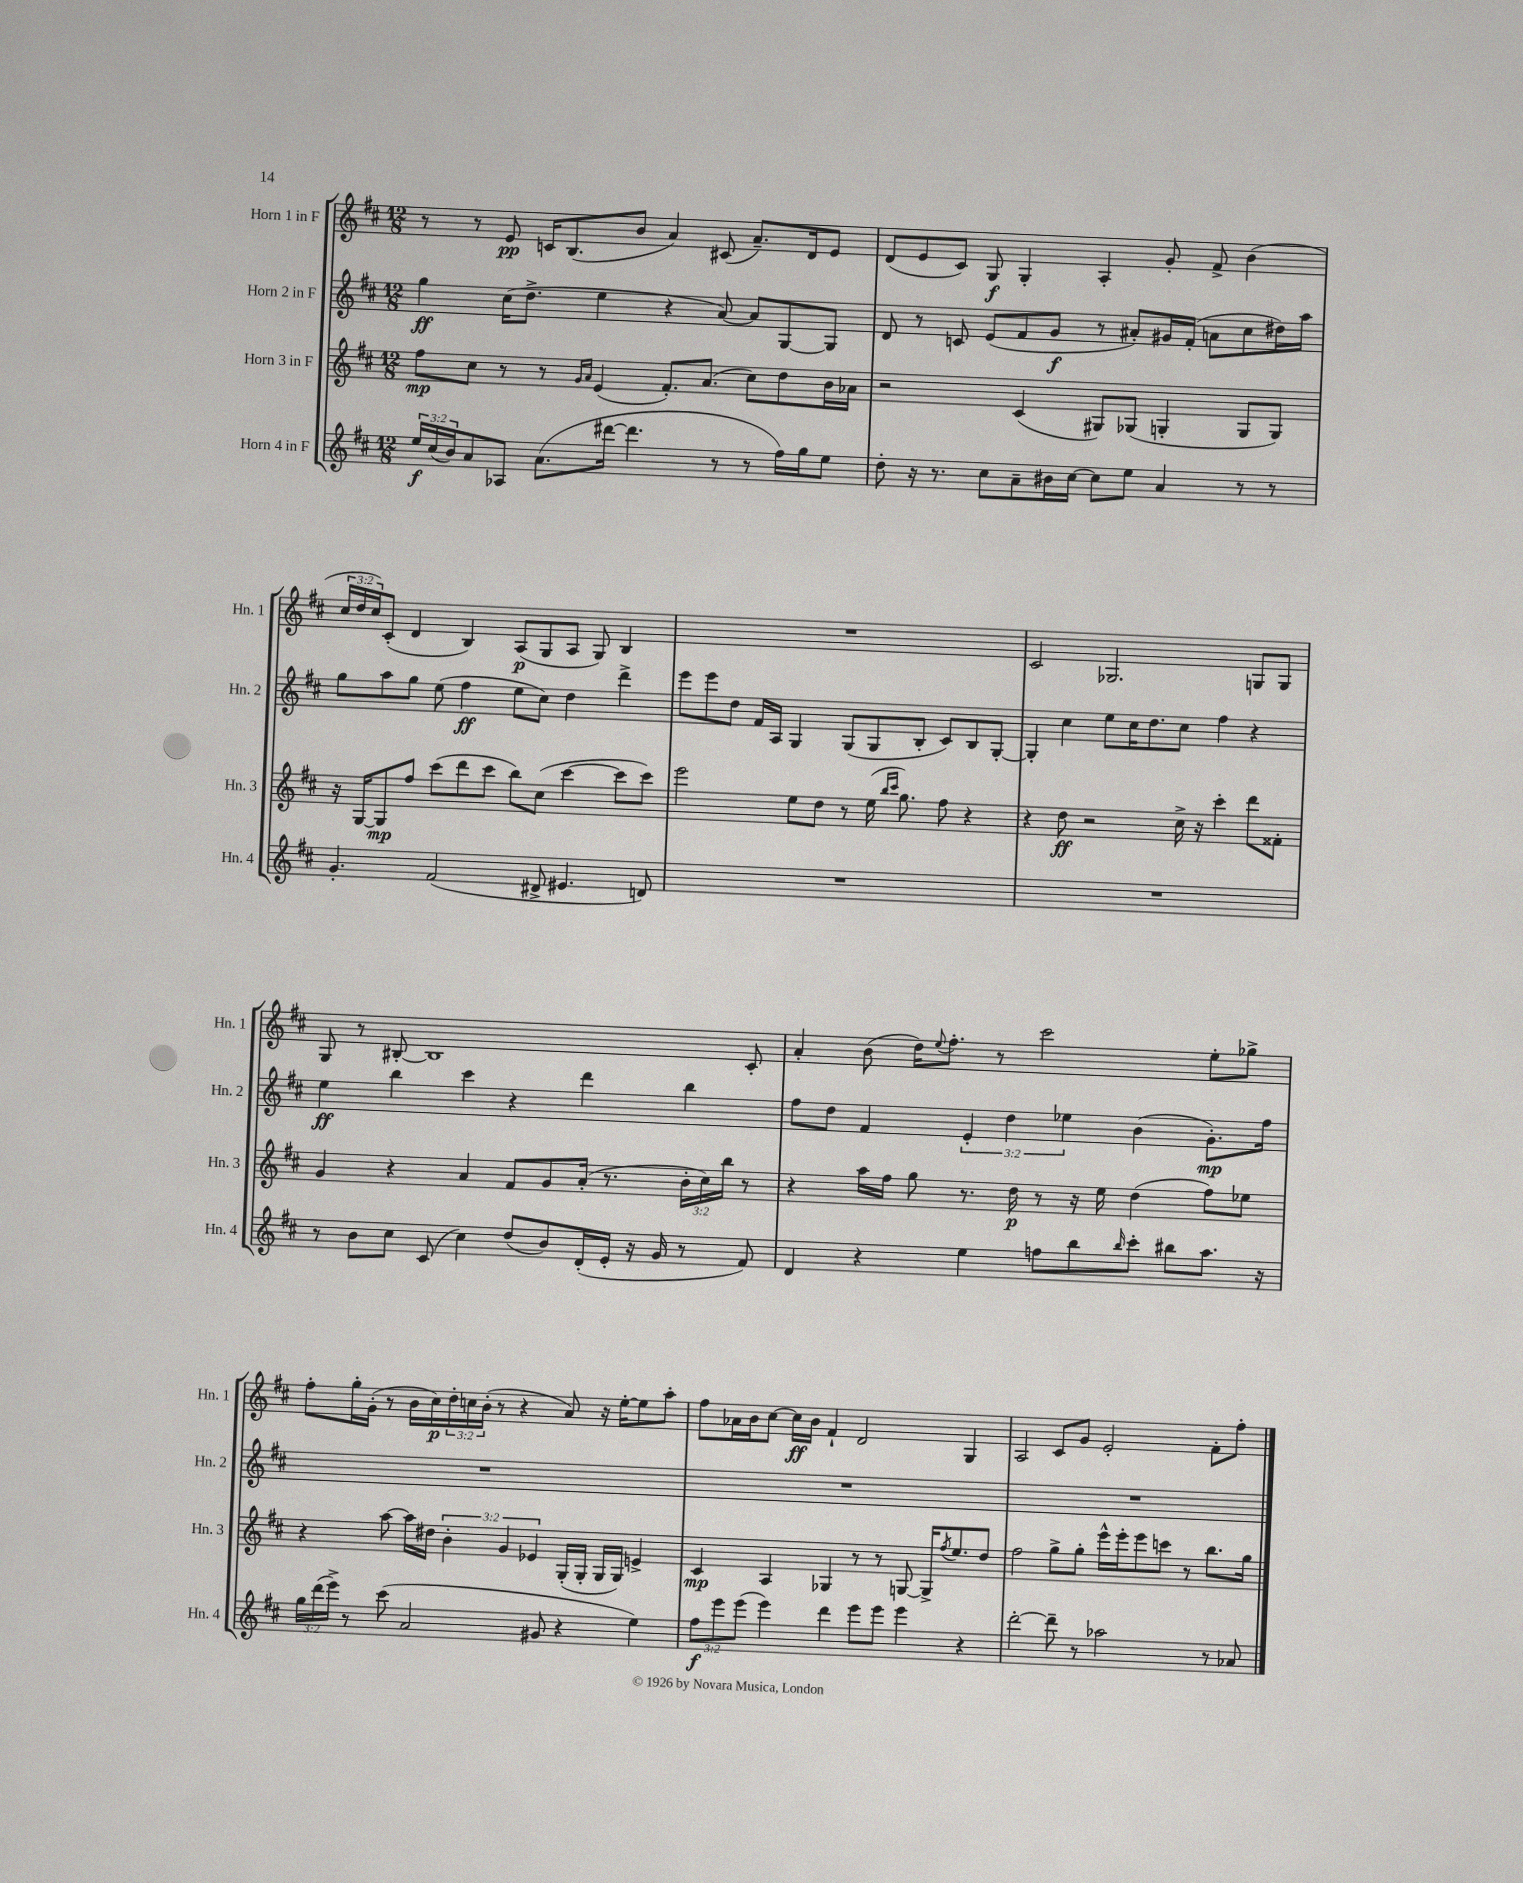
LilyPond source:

<<
\new StaffGroup <<
\new Staff = "s0" \with { instrumentName = "Horn 1 in F" shortInstrumentName = "Hn. 1" } {
    \clef treble \key d \major \numericTimeSignature \time 12/8 \override Staff.TupletNumber.text = #tuplet-number::calc-fraction-text
    r8 r8 e'8\pp c'16 b8.( b'8 a'4) cis'8( a'8.--) d'16 e'8 |
    d'8( e'8 cis'8) g8\f g4-. a4-. g'8-. fis'8-> b'4( |
    \tuplet 3/2 { cis''16 d''16 cis''16) } cis'8-.( d'4 b4) a8\p( g8 a8 g8) b4 |
    R1. |
    cis'2 ges2. g8 g8 |
    g8 r8 bis8~-. bis1 cis'8-. |
    a'4-. b'8( d''16) \appoggiatura { e''8 } fis''8.-. r8 cis'''2 e''8-. ges''8-> |
    fis''8-. g''16-. g'16-.( r8 b'16 cis''16\p) \tuplet 3/2 { d''16-. c''16 b'16-.( } r8 r4 a'8) r16 e''16~-. e''8 a''8-. |
    fis''8 aes'16 b'16 cis''8~ cis''16\ff b'16 fis'4-! d'2 g4 |
    a2 cis'8 g'8 e'2-. fis'8-. fis''8-. \bar "|." |
}
\new Staff = "s1" \with { instrumentName = "Horn 2 in F" shortInstrumentName = "Hn. 2" } {
    \clef treble \key d \major \numericTimeSignature \time 12/8 \override Staff.TupletNumber.text = #tuplet-number::calc-fraction-text
    g''4\ff cis''16( d''8.-> e''4 r4 a'8~) a'8 g8~ g8 |
    d'8 r8 c'8 e'8( fis'8 g'8\f r8 ais'8-.) gis'16 fis'16-.( a'8 cis''8 dis''16) a''16 |
    g''8 a''8 g''8 e''8( fis''4\ff e''8 cis''8) d''4 d'''4-> |
    e'''8 e'''8 d''8 fis'16 a16 g4 g8( g8 b8-. cis'8) b8 g8~-. |
    g4-. cis''4 e''8 cis''16 d''8. cis''8 fis''4 r4 |
    e''4\ff b''4 cis'''4 r4 d'''4 b''4 |
    fis''8 d''8 fis'4 \tuplet 3/2 { e'4-. d''4 ees''4 } b'4( g'8.-.\mp) fis''16 |
    R1. |
    R1. |
    R1. \bar "|." |
}
\new Staff = "s2" \with { instrumentName = "Horn 3 in F" shortInstrumentName = "Hn. 3" } {
    \clef treble \key d \major \numericTimeSignature \time 12/8 \override Staff.TupletNumber.text = #tuplet-number::calc-fraction-text
    fis''8\mp cis''8 r8 r8 \grace { g'16 a'16 } e'4( fis'8.-.) a'8.( cis''8) d''8 b'16 aes'16 |
    r2 cis'4( gis8) ges8( g4-. g8 g8) |
    r16 g16~ g8\mp fis''8 cis'''8( d'''8 cis'''8 b''8) cis''8( cis'''4~ cis'''8 cis'''8) |
    e'''2 e''8 d''8 r8 e''16( \grace { b''16 cis'''16 } g''8.) fis''8 r4 |
    r4 d''8\ff r2 cis''16-> r16 cis'''4-. d'''8 fisis'8-. |
    g'4 r4 a'4 fis'8 g'8 a'16-.( r8. \tuplet 3/2 { b'16-. cis''16) b''16 } r8 |
    r4 a''16 fis''16 g''8 r8. d''16\p r8 r16 e''16 d''4( fis''8) ees''8 |
    r4 a''8~ a''16 dis''16 \tuplet 3/2 { b'4-. g'4 ees'4 } g16-.( g16-. g16 g16) e'4-> |
    cis'4\mp a4 ges4 r8 r8 g8~ g16-> \acciaccatura { fis''8 } e''8. d''8 |
    fis''2 g''8-> g''8-. e'''16-^ e'''16-. e'''8 c'''8 r8 b''8. g''16 \bar "|." |
}
\new Staff = "s3" \with { instrumentName = "Horn 4 in F" shortInstrumentName = "Hn. 4" } {
    \clef treble \key d \major \numericTimeSignature \time 12/8 \override Staff.TupletNumber.text = #tuplet-number::calc-fraction-text
    \tuplet 3/2 { e''16\f cis''16( b'16) } a'8 aes8 a'8.( dis'''16~ dis'''4. r8 r8 fis''16) g''16 e''8 |
    d''8-. r16 r8. cis''8 a'8-- bis'16 cis''16~ cis''8 e''8 a'4 r8 r8 |
    g'4.-. fis'2( dis'8-> eis'4. d'8) |
    R1. |
    R1. |
    r8 b'8 cis''8 cis'8( cis''4) d''8( b'8) d'16-.( e'16-. r16 g'16 r8 fis'8) |
    d'4 r4 e''4 f''8 b''8 \grace { b''16 } cis'''8-. bis''8 a''8. r16 |
    \tuplet 3/2 { g''16 d'''16( e'''16->) } r8 cis'''8( a'2 gis'8 r4 e''4) |
    \tuplet 3/2 { fis''8\f e'''8 e'''8( } e'''4) d'''4 e'''8 e'''8 e'''4 r4 |
    d'''2~-. d'''8-- r8 aes''2 r8 aes'8 \bar "|." |
}
>>
>>
\layout { \context { \Score \remove "Bar_number_engraver" } }
